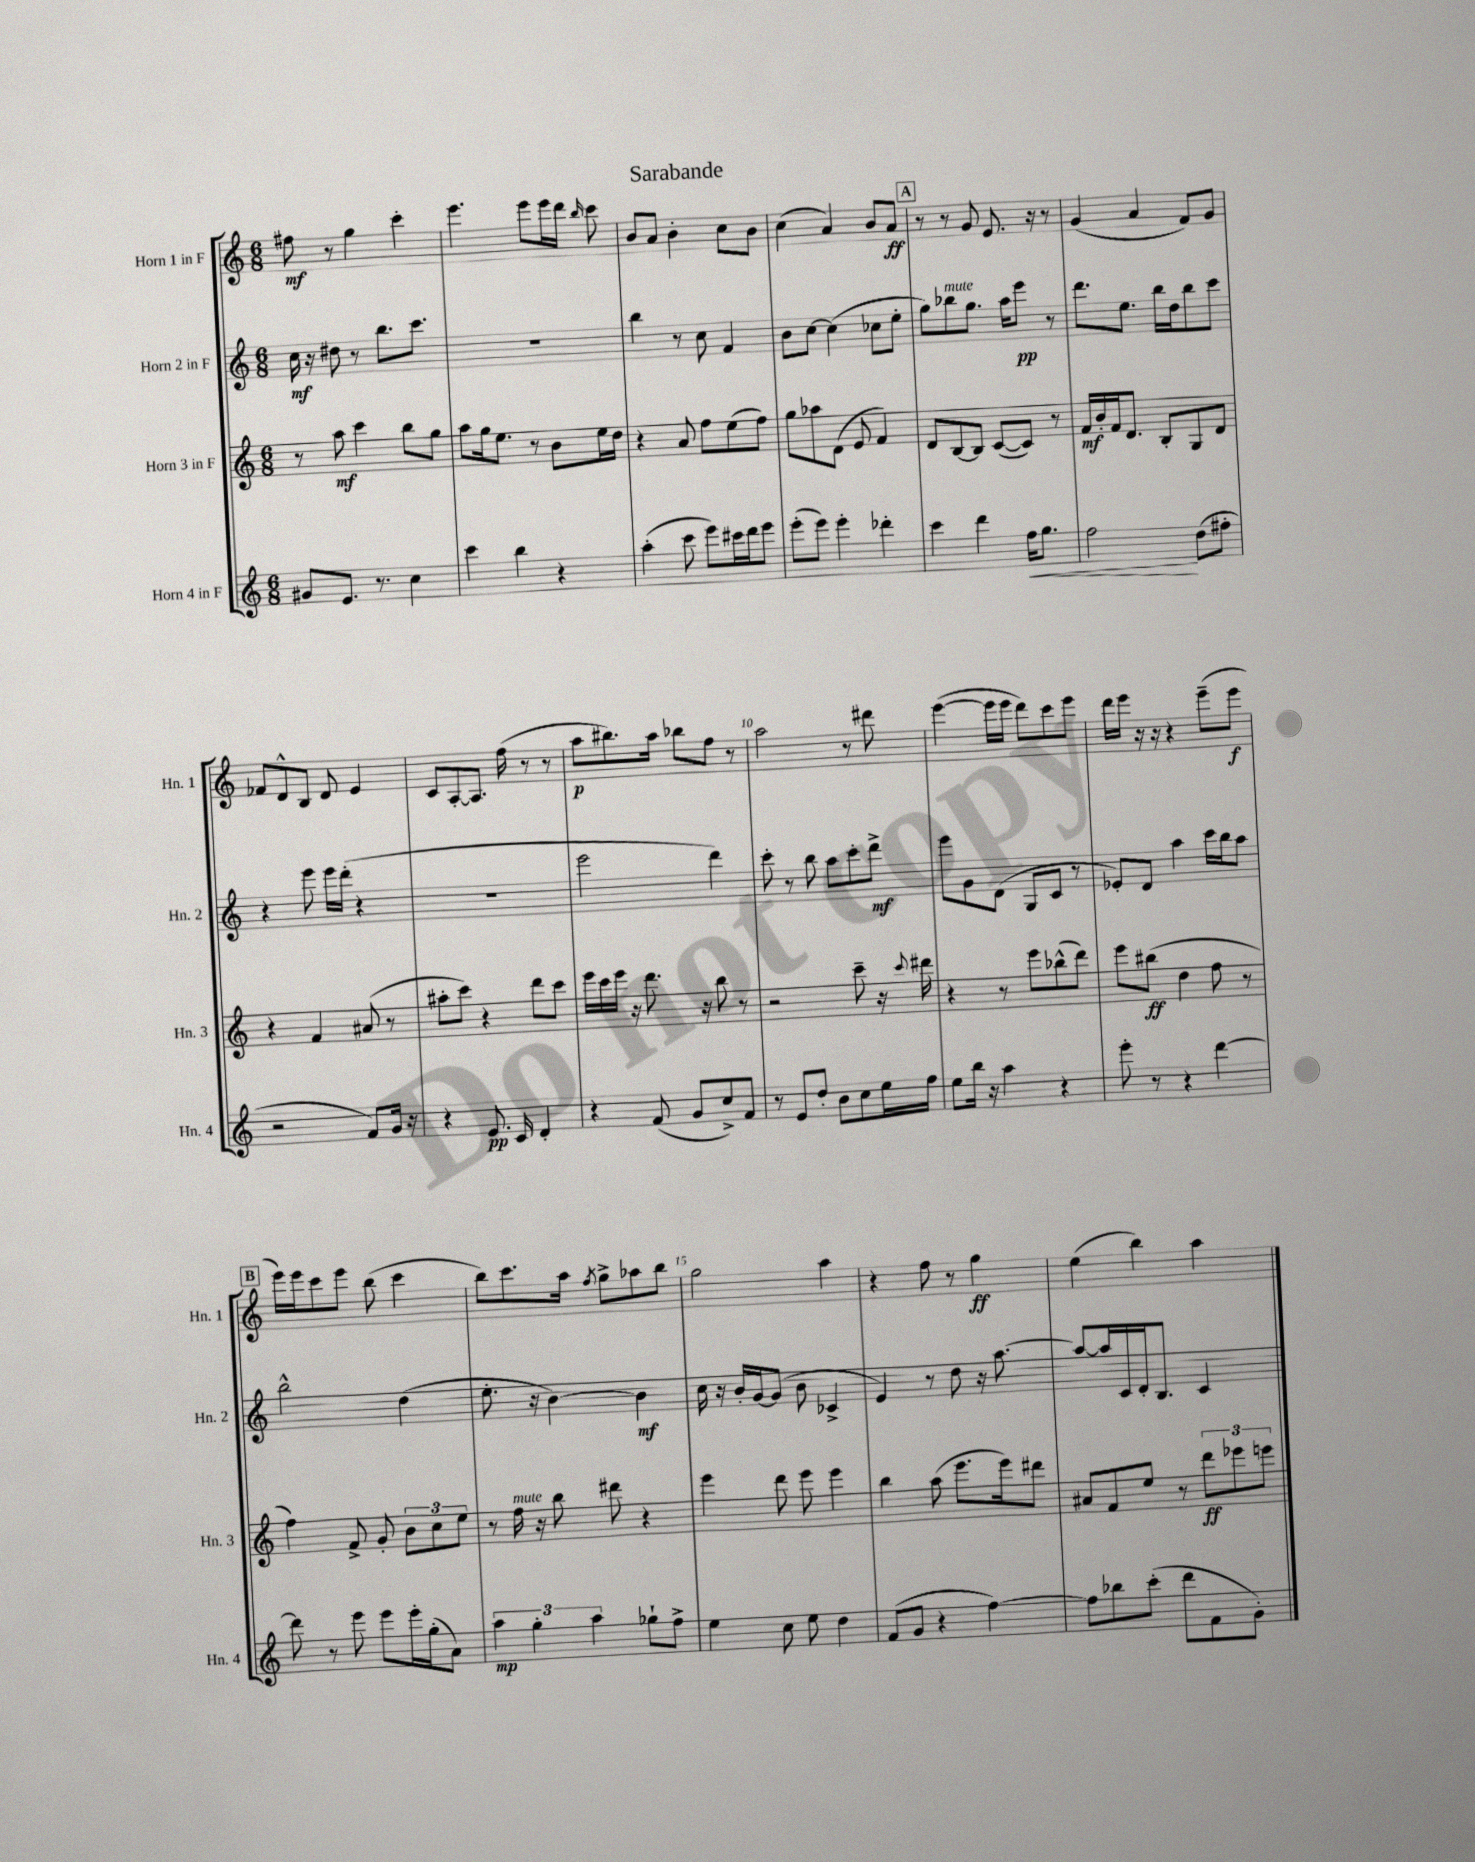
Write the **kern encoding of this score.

**kern	**dynam	**kern	**dynam	**kern	**dynam	**kern	**dynam
*part4	*part4	*part3	*part3	*part2	*part2	*part1	*part1
*staff4	*staff4	*staff3	*staff3	*staff2	*staff2	*staff1	*staff1
*I"Horn 4 in F	*	*I"Horn 3 in F	*	*I"Horn 2 in F	*	*I"Horn 1 in F	*
*I'Hn. 4	*	*I'Hn. 3	*	*I'Hn. 2	*	*I'Hn. 1	*
*clefG2	*	*clefG2	*	*clefG2	*	*clefG2	*
*k[]	*	*k[]	*	*k[]	*	*k[]	*
*M6/8	*	*M6/8	*	*M6/8	*	*M6/8	*
=1	=1	=1	=1	=1	=1	=1	=1
8g#X/L	.	8r	.	16cc\	mf	8ff#X\	mf
.	.	.	.	16r	.	.	.
8.e/J	.	8aa\	mf	8dd#X\	.	8r	.
.	.	4ccc\	.	8r	.	4gg\	.
8.r	.	.	.	.	.	.	.
.	.	.	.	8.bb\L	.	.	.
4cc\	.	8bb\L	.	.	.	4ccc'\	.
.	.	.	.	8.ccc\J	.	.	.
.	.	8gg\J	.	.	.	.	.
=2	=2	=2	=2	=2	=2	=2	=2
4ccc\	.	8aa\L	.	2.r	.	4.eee\	.
.	.	16gg\k	.	.	.	.	.
.	.	8.ee\J	.	.	.	.	.
4bb\	.	.	.	.	.	.	.
.	.	8r	.	.	.	8eee\L	.
4r	.	8b\L	.	.	.	16eee\L	.
.	.	.	.	.	.	16ddd\JJ	.
.	.	.	.	.	.	16qqbb/	.
.	.	16ee\L	.	.	.	8ccc\	.
.	.	16dd\JJ	.	.	.	.	.
=3	=3	=3	=3	=3	=3	=3	=3
(4aa'\	.	4r	.	4bb\	.	8b/L	.
.	.	.	.	.	.	8a/J	.
8ccc\	.	8a/	.	8r	.	4b'\	.
8eee\L)	.	8ff\L	.	8cc\	.	.	.
16ccc#X\L	.	(8ee\	.	4f/	.	8cc\L	.
16ddd\J	.	.	.	.	.	.	.
8eee\J	.	8ff\J)	.	.	.	8b\J	.
=4	=4	=4	=4	=4	=4	=4	=4
(8eee'\L	.	8gg\L	.	8b\L	.	(4cc\	.
8eee\J)	.	8aa-X\	.	[8cc\J	.	.	.
4eee'\	.	(8d\J	.	(4cc\]	.	4a/)	.
.	.	8e/	.	.	.	.	.
4ddd-X'\	.	4f/)	.	8cc-X\L	.	8b/L	.
.	.	.	.	8ee'\J	.	8a/J	ff
!!LO:REH:place=s1:t=A
=5	=5	=5	=5	=5	=5	=5	=5
4ccc\	.	8d/L	.	8gg\L)	.	8r	.
!	!	!	!	!LO:TX:a:i:t=mute	!	!	!
.	.	[8B/	.	8bb-X\	.	8r	.
4ddd\	.	8B/J]	.	8.gg\J	.	8g/	.
.	.	([8c/L	.	.	.	8.e/	.
.	.	.	.	16aa\KL	.	.	.
!	!LO:HP:b	!	!	!	!	!	!
16ff\KL	<	8c/J])	.	8eee\J	pp	.	.
8.gg\J	.	.	.	.	.	16r	.
.	.	8r	.	8r	.	8r	.
=6	=6	=6	=6	=6	=6	=6	=6
2ff\	.	16f/LL	mf	8.ddd\L	.	(4g/	.
.	.	16b'/	.	.	.	.	.
.	.	16f/J	.	.	.	.	.
.	.	8.d/J	.	8.ee\J	.	.	.
.	.	.	.	.	.	4a/	.
.	.	8B'/L	.	16bb\LL	.	.	.
.	.	.	.	16dd\J	.	.	.
(8dd\L	[	8G/	.	8bb\	.	8f/L)	.
8ff#X'\J	.	8d/J	.	8ccc\J	.	8g/J	.
!!LO:LB:g=z
=7	=7	=7	=7	=7	=7	=7	=7
2r	.	4r	.	4r	.	8f-X/L	.
.	.	.	.	.	.	8d^^/	.
.	.	4f/	.	8eee\	.	8B/J	.
.	.	.	.	16eee\LL	.	8d/	.
.	.	.	.	(16ddd'\JJ	.	.	.
8f/L)	.	(8a#X/	.	4r	.	4e/	.
16g/Jk	.	8r	.	.	.	.	.
16r	.	.	.	.	.	.	.
=8	=8	=8	=8	=8	=8	=8	=8
4r	.	8aa#X'\L	.	2.r	.	8c/L	.
.	.	8ccc\J)	.	.	.	[8A'/	.
8.e/	pp	4r	.	.	.	8.A/J]	.
16c/	.	.	.	.	.	(16ff\	.
4d'/	.	8ddd\L	.	.	.	8r	.
.	.	8ccc\J	.	.	.	8r	.
=9	=9	=9	=9	=9	=9	=9	=9
4r	.	16eee\LL	.	2eee\	.	8aa\L	p
.	.	16ccc\	.	.	.	.	.
.	.	16eee\JJ	.	.	.	8.bb#X\)	.
.	.	16r	.	.	.	.	.
(8f/	.	8.ddd\	.	.	.	.	.
.	.	.	.	.	.	16aa\Jk	.
8g/L	.	.	.	.	.	8bb-X\L	.
.	.	16r	.	.	.	.	.
8cc^/)	.	8bb\	.	4ddd\)	.	8ff\J	.
8f/J	.	8r	.	.	.	8r	.
=10	=10	=10	=10	=10	=10	=10	=10
8r	.	2r	.	8ccc'\	.	2aa\	.
8e/L	.	.	.	8r	.	.	.
8dd'/J	.	.	.	8bb\	.	.	.
8b\L	.	.	.	8aa\L	.	.	.
8cc\	.	8ccc~\	.	8ccc'\	.	8r	.
16ee\L	.	16r	.	8ddd^\J	mf	8ddd#X\	.
.	.	8qqccc/	.	.	.	.	.
16ff\JJ	.	16ddd#X\	.	.	.	.	.
=11	=11	=11	=11	=11	=11	=11	=11
8ee\L	.	4r	.	8eee\L	.	([4eee\	.
16bb\Jk	.	.	.	8g\	.	.	.
16r	.	.	.	.	.	.	.
4aa\	.	8r	.	(8d\J	.	16eee\LL]	.
.	.	.	.	.	.	16eee\JJ	.
.	.	8eee\L	.	8G/L	.	8ddd\L)	.
4r	.	(8bb-X^^\	.	8c/J	.	8ccc\	.
.	.	8ddd\J)	.	8r	.	8eee\J	.
=12	=12	=12	=12	=12	=12	=12	=12
8eee'\	.	8eee\L	.	8e-X'/L)	.	16ddd\LL	.
.	.	.	.	.	.	16eee\JJ	.
8r	.	(8bb#X\J	ff	8d/J	.	16r	.
.	.	.	.	.	.	16r	.
4r	.	4dd\	.	4aa\	.	4r	.
[4ddd\	.	8ff\	.	16ccc\LL	.	(8eee~\L	.
.	.	.	.	16bb\J	.	.	.
.	.	8r	.	8aa\J	.	8eee\J	f
!!LO:LB:g=z
!!LO:REH:place=s1:t=B
=13	=13	=13	=13	=13	=13	=13	=13
8ddd\]	.	4ff\)	.	2bb^^\	.	16eee\LL)	.
.	.	.	.	.	.	16eee\J	.
8r	.	.	.	.	.	8ccc\	.
8eee\	.	8f^/	.	.	.	8eee\J	.
8eee\L	.	8g'/	.	.	.	(8bb\	.
16eee'\L	.	12b\L	.	(4dd\	.	4ccc\	.
(16gg'\J	.	.	.	.	.	.	.
.	.	12cc\	.	.	.	.	.
8a\J)	.	.	.	.	.	.	.
.	.	12ee\J	.	.	.	.	.
=14	=14	=14	=14	=14	=14	=14	=14
6aa\	mp	8r	.	8.ee'\	.	8bb\L)	.
!	!	!LO:TX:a:i:t=mute	!	!	!	!	!
.	.	16ff\	.	.	.	8.ccc\	.
6gg'\	.	.	.	.	.	.	.
.	.	16r	.	16r	.	.	.
.	.	8bb\	.	[4b\)	.	.	.
.	.	.	.	.	.	16aa\Jk	.
6aa\	.	.	.	.	.	.	.
.	.	.	.	.	.	8qff/	.
.	.	8ddd#X\	.	.	.	8gg^\L	.
8gg-X`\L	.	4r	.	4b\]	mf	8aa-X\	.
8ff^\J	.	.	.	.	.	8bb\J	.
=15	=15	=15	=15	=15	=15	=15	=15
4ee\	.	4eee\	.	16cc\	.	2gg\	.
.	.	.	.	16r	.	.	.
.	.	.	.	16b'/LL	.	.	.
.	.	.	.	[16g/J	.	.	.
8cc\	.	8ddd\	.	(8g/J]	.	.	.
8ee\	.	8eee\	.	8b\	.	.	.
4dd\	.	4eee\	.	4c-X^/	.	4aa\	.
=16	=16	=16	=16	=16	=16	=16	=16
(8f/L	.	4bb\	.	4e/)	.	4r	.
8g/J	.	.	.	.	.	.	.
4r	.	(8aa\	.	8r	.	8ff\	.
.	.	8.eee\L	.	8dd\	.	8r	.
[4ff\)	.	.	.	16r	.	4gg\	ff
.	.	16eee\k)	.	[8.aa\	.	.	.
.	.	8ddd#X\J	.	.	.	.	.
=17	=17	=17	=17	=17	=17	=17	=17
8ff\L]	.	8a#X/L	.	8aa/L_	.	(4ee\	.
8bb-X\	.	8f/	.	16aa/L]	.	.	.
.	.	.	.	16c/	.	.	.
(8ccc'\J	.	8ee/J	.	16d'/J	.	4bb\)	.
.	.	.	.	8.B/J	.	.	.
8ddd\L	.	8r	.	.	.	.	.
8f\	.	12ddd\L	ff	4c/	.	4aa\	.
.	.	12eee-X\	.	.	.	.	.
8g'\J)	.	.	.	.	.	.	.
.	.	12eeen\J	.	.	.	.	.
==	==	==	==	==	==	==	==
*-	*-	*-	*-	*-	*-	*-	*-
